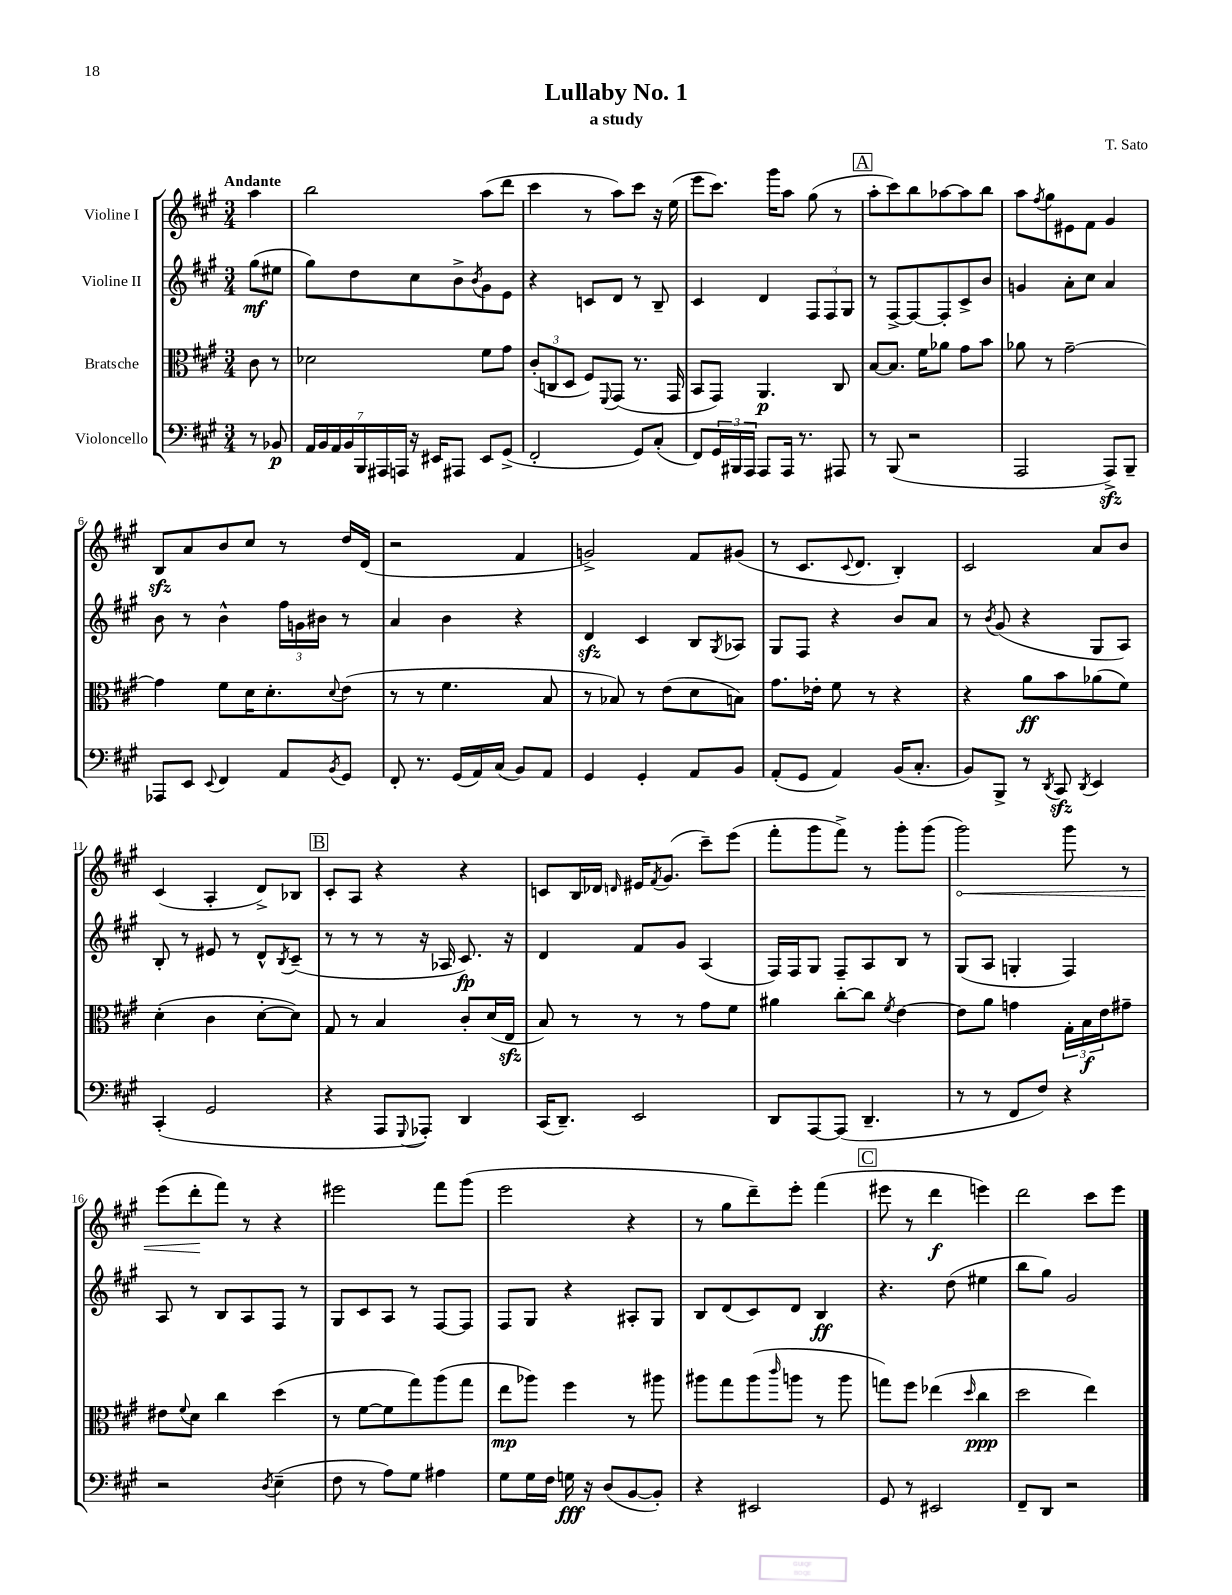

**kern	**kern	**kern	**kern
*staff4	*staff3	*staff2	*staff1
*clefF4	*clefC3	*clefG2	*clefG2
*k[f#c#g#]	*k[f#c#g#]	*k[f#c#g#]	*k[f#c#g#]
*M3/4	*M3/4	*M3/4	*M3/4
8r	8c#\	(8gg#\L	4aa\
8BB-/	8r	8ee#\J	.
=	=	=	=
28AA/LL	2d-\	8gg#\L)	2bb\
28BB/	.	.	.
28AA/	.	.	.
28BB/	.	.	.
.	.	8dd\	.
28BBB/	.	.	.
28AAA#/	.	.	.
28AAA/JJ	.	.	.
16r	.	8cc#\	.
16EE#/LK	.	.	.
8AAA#/J	.	8b^\	.
.	.	8qb/	.
8EE#/L	8f#\L	8g#\	(8aa\L
(8GG#^/J	8g#\J	8e\J	8ddd\J
=	=	=	=
2FF#'/	(12c#'/L	4r	4ccc#\
.	12C/	.	.
.	12D/J	.	.
.	8F#/L)	8c/L	8r
.	8qqFF#/	.	.
.	(8GG#/J	8d/J	8aa\L)
8GG#/L)	8.r	8r	8ccc#\J
(8C#'/J	.	8B~/	16r
.	16GG#/	.	(16ee\
=	=	=	=
8FF#/L)	8BB/L	4c#/	8eee\L
24GG#/L	8GG#/J)	.	8.ccc#\J)
24BBB#/	.	.	.
24AAA/JJ	.	.	.
8AAA/L	4.AA/	4d/	.
.	.	.	16ggg#\LK
16AAA/Jk	.	.	8aa\J
8.r	.	.	.
.	.	12F#/L	(8gg#\
.	.	12F#/	.
8AAA#/	8C#/	.	8r
.	.	12G#/J	.
=	=	=	=
8r	[8B/L	8r	8aa'\L
(8BBB/	8.B/]J	[8F#^/L	8ccc#\)
2r	.	8F#/_	8bb\
.	16f#\LK	.	.
.	8a-\J	8F#'/]	[8aa-\
.	8g#\L	8c#^/	8aa-\]
.	8b\J	8b/J	8bb\J
=	=	=	=
2AAA/	8a-\	4g/	8aa\L
.	.	.	8qff#/
.	8r	.	8gg#\
.	[2g#~\	8a'\L	8e#\
.	.	8cc#\J	8f#\J
8AAA^/L)	.	4a/	4g#/
8BBB~/J	.	.	.
=	=	=	=
8AAA-/L	4g#\]	8b\	8B/L
8EE/J	.	8r	8a/
8qqEE/	.	.	.
4FF#/	8f#\L	4b^^\	8b/
.	16d\K	.	8cc#/J
.	8.d'\	.	.
8AA/L	.	24ff#\LL	8r
.	.	24g\	.
.	.	24b#\JJ	.
8qBB/	8qqd/	.	.
8GG#/J	(8e\J	8r	16dd/LL
.	.	.	(16d/JJ
=	=	=	=
8FF#'/	8r	4a/	2r
8.r	8r	.	.
.	4.f#\	4b\	.
(16GG#/LL	.	.	.
16AA/)	.	.	.
(16C#/JJ	.	.	.
8BB/L)	.	4r	4f#/
8AA/J	8B/	.	.
=	=	=	=
4GG#/	8r	4d/	2g^/)
.	8B-/)	.	.
4GG#'/	8r	4c#/	.
.	(8e\L	.	.
8AA/L	8d\	8B/L	8f#/L
.	.	8qG#/	.
8BB/J	8B\J)	8A-/J	(8g#/J
=	=	=	=
(8AA'/L	8.g#\L	8G#/L	8r
8GG#/J	.	8F#/J	8.c#/L
.	16e-'\Jk	.	.
4AA/)	8f#\	4r	.
.	.	.	8qqc#/
.	.	.	8.d/J
.	8r	.	.
(16BB/LK	4r	8b/L	4B'/)
8.C#'/J	.	.	.
.	.	8a/J	.
=	=	=	=
8BB/L)	4r	8r	2c#/
.	.	8qb/	.
8BBB^/J	.	(8g#/	.
8r	8a\L	4r	.
8qDD/	.	.	.
8CC#/	8b\	.	.
8qDD/	.	.	.
4EE/	(8a-\	8G#/L	8a/L
.	8f#\J)	8A/J)	8b/J
=	=	=	=
(4CC#'/	(4d'\	8B'/	(4c#/
.	.	8r	.
2GG#/	4c#\	8e#/	4A'/
.	.	8r	.
.	[8d'\L	8d^^/L	8d^/L)
.	.	8qB/	.
.	8d\]J)	(8c#~/J	8B-/J
=	=	=	=
4r	8G#/	8r	8c#'/L
.	8r	8r	8A/J
8AAA/L	4B/	8r	4r
8qqGGG#/	.	.	.
8AAA-'/J)	.	16r	.
.	.	16A-/	.
4DD/	8c#'/L	8.c#/)	4r
.	(16d/L	.	.
.	16E/JJ	16r	.
=	=	=	=
(16CC#/LK	8B/)	4d/	8c/L
8.DD~/J)	.	.	.
.	8r	.	16B/L
.	.	.	16d-/JJ
.	.	.	16qqd/
2EE/	8r	8f#/L	16e#/LK
.	.	.	8qf#/
.	.	.	(8.g#/J
.	8r	8g#/J	.
.	8g#\L	(4A/	8ccc#~\L)
.	8f#\J	.	(8eee\J
=	=	=	=
8DD/L	4a#\	16F#/LL)	8fff#'\L
.	.	16F#/J	.
[8AAA/	.	8G#/J	8ggg#\
(8AAA/]J	[8cc#'\L	8F#~/L	8fff#^\J)
4.DD~/	8cc#\]J	8A/	8r
.	8qf#/	.	.
.	[4e\	8B/J	8ggg#'\L
.	.	8r	(8ggg#\J
=	=	=	=
8r	8e\]L	(8G#/L	2ggg#\)
8r	8a\J	8A/J	.
8FF#/L	4g\	4G'/	.
8F#/J)	.	.	.
4r	24G#'\LL	4F#/)	8ggg#\
.	24B\	.	.
.	24e\J	.	.
.	8g#~\J	.	8r
=	=	=	=
2r	8e#\L	8A/	(8eee\L
.	8qqf#/	.	.
.	8d\J	8r	8ddd'\
.	4cc#\	8B/L	8fff#\J)
.	.	8A/	8r
8qD/	.	.	.
(4E~\	(4dd\	8F#/J	4r
.	.	8r	.
=	=	=	=
8F#\	8r	8G#/L	2eee#\
8r	[8f#\L	8c#/	.
8A\L)	8f#\]	8A/J	.
8G#\J	8gg#\)	8r	.
4A#\	(8aa\	[8F#/L	8fff#\L
.	8gg#\J	8F#/]J	(8ggg#\J
=	=	=	=
8G#\L	8ee\L	8F#/L	2eee\
16G#\L	8aa-\J)	8G#/J	.
16F#\JJ	.	.	.
16G\	4ff#\	4r	.
16r	.	.	.
(8D/L	.	.	.
[8BB/	8r	8A#'/L	4r
8BB'/]J)	8aa#\	8G#/J	.
=	=	=	=
4r	8aa#\L	8B/L	8r
.	8gg#\	(8d/	8gg#\L
2EE#/	(8aa#\	8c#/)	8ddd~\)
.	16qqccc#/	.	.
.	8aa\J	8d/J	8eee'\J
.	8r	4B/	(4fff#\
.	8aa\	.	.
=	=	=	=
8GG#/	8gg\L)	4.r	8eee#\
8r	8ff#\J	.	8r
2EE#/	(4ee-\	.	4ddd\
.	.	(8dd\	.
.	16qqdd/	.	.
.	4cc#\	4ee#\	4eee\)
=	=	=	=
8FF#~/L	2dd\	8bb\L	2ddd\
8DD/J	.	8gg#\J)	.
2r	.	2g#/	.
.	4ee\)	.	8ccc#\L
.	.	.	8eee\J
==	==	==	==
*-	*-	*-	*-
